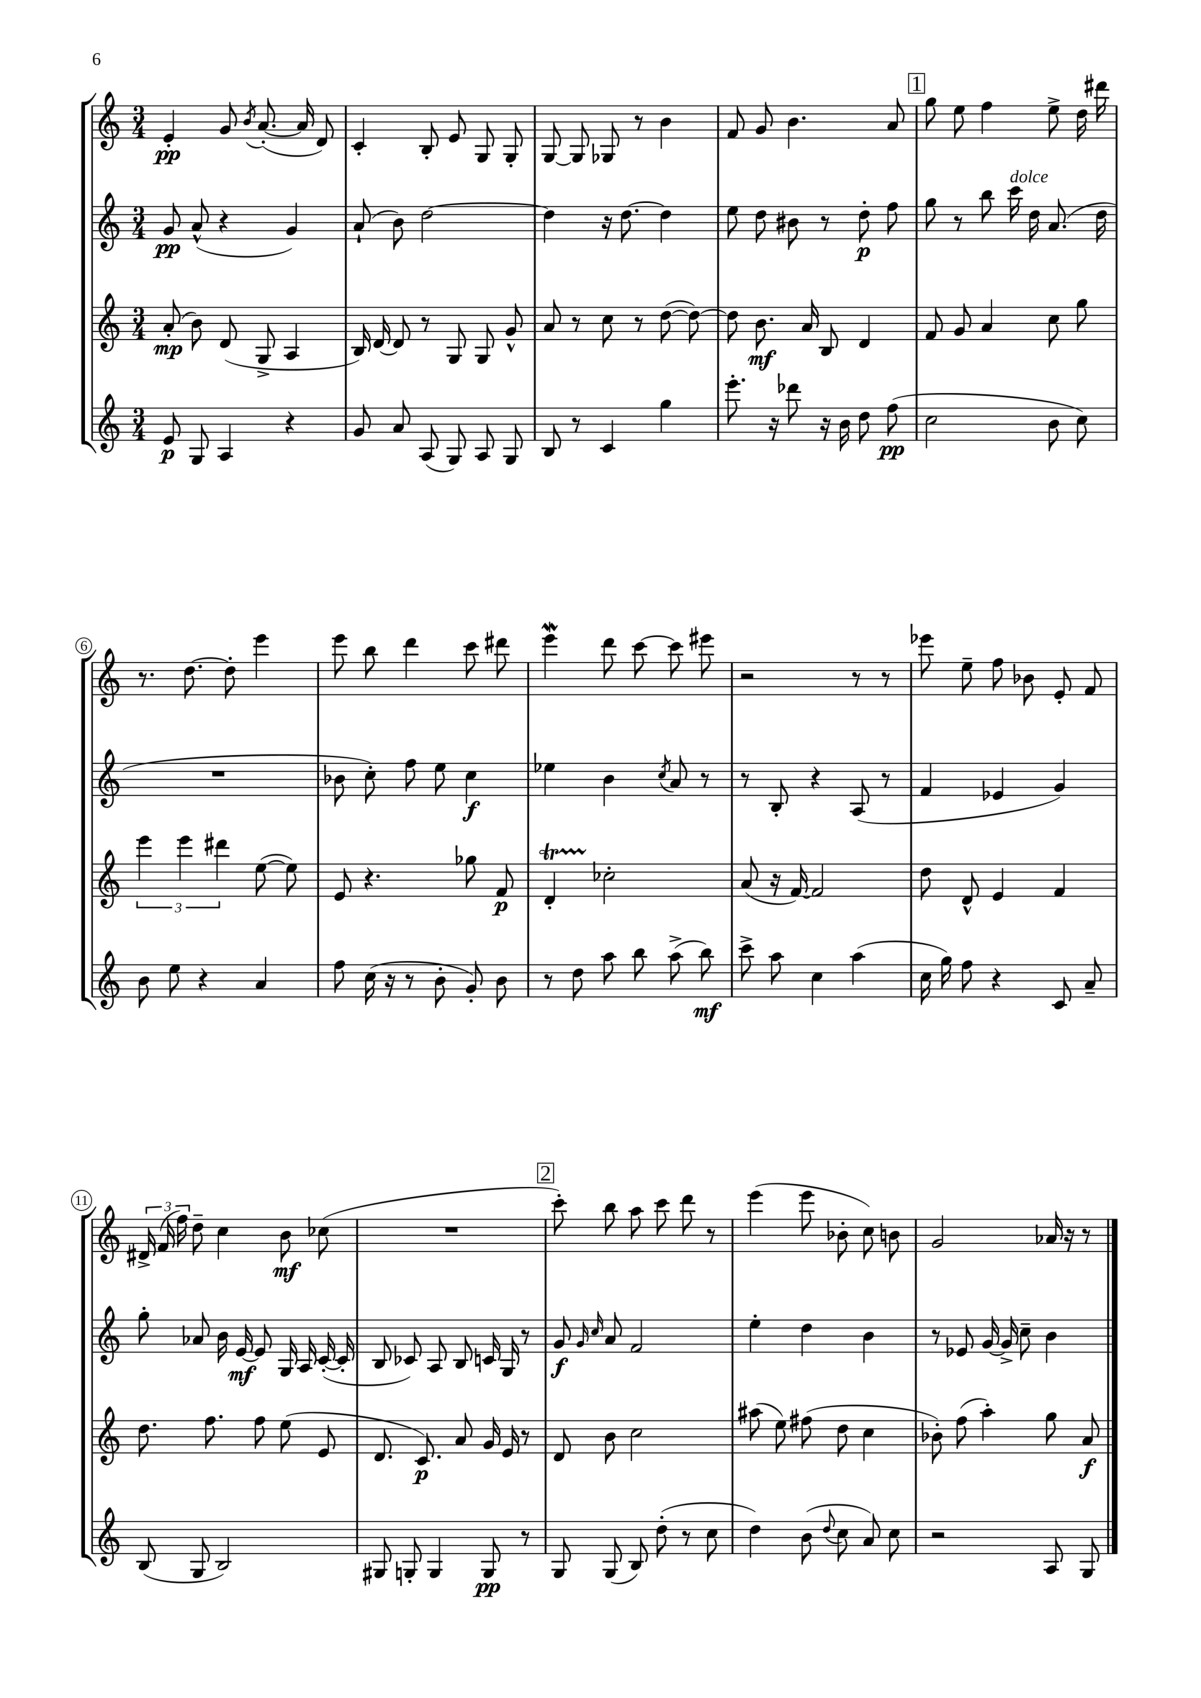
<<
\new StaffGroup <<
\new Staff = "s0" {
    \clef treble \key c \major \numericTimeSignature \time 3/4
    \autoBeamOff e'4-.\pp g'8 \acciaccatura { b'8 } a'8.~-.( a'16 d'8) |
    c'4-. b8-. e'8 g8 g8-. |
    g8~ g8 ges8 r8 b'4 |
    f'8 g'8 b'4. a'8 |
    \mark \markup { \box "1" } g''8 e''8 f''4 e''8-> d''16 dis'''16 |
    r8. d''8.~ d''8-. e'''4 |
    e'''8 b''8 d'''4 c'''8 dis'''8 |
    e'''4\mordent d'''8 c'''8~ c'''8 eis'''8 |
    r2 r8 r8 |
    ees'''8 e''8-- f''8 bes'8 e'8-. f'8 |
    \tuplet 3/2 { dis'16-> f'16( f''16) } d''8-- c''4 b'8\mf ces''8( |
    R2. |
    \mark \markup { \box "2" } c'''8-.) b''8 a''8 c'''8 d'''8 r8 |
    e'''4( e'''8 bes'8-. c''8) b'8 |
    g'2 aes'16 r16 r8 \bar "|." |
}
\new Staff = "s1" {
    \clef treble \key c \major \numericTimeSignature \time 3/4
    \autoBeamOff g'8\pp a'8-^( r4 g'4) |
    a'8-!( b'8) d''2~ |
    d''4 r16 d''8.~ d''4 |
    e''8 d''8 bis'8 r8 d''8-.\p f''8 |
    \mark \markup { \box "1" } g''8 r8 b''8 c'''16^\markup { \italic "dolce" } d''16 a'8.( d''16 |
    R2. |
    bes'8 c''8-.) f''8 e''8 c''4\f |
    ees''4 b'4 \acciaccatura { c''8 } a'8 r8 |
    r8 b8-. r4 a8( r8 |
    f'4 ees'4 g'4) |
    g''8-. aes'8 b'16 e'16~\mf e'8 g16 a16 c'16~-.( c'16-. |
    b8 ces'8) a8 b8 c'16 g16 r8 |
    \mark \markup { \box "2" } g'8\f \grace { g'16 c''16 } a'8 f'2 |
    e''4-. d''4 b'4 |
    r8 ees'8 g'16~ g'16-> c''8-- b'4 \bar "|." |
}
\new Staff = "s2" {
    \clef treble \key c \major \numericTimeSignature \time 3/4
    \autoBeamOff a'8-.\mp( b'8) d'8( g8-> a4 |
    b16) d'16~ d'8 r8 g8 g8 g'8-^ |
    a'8 r8 c''8 r8 d''8~( d''8~) |
    d''8 b'8.\mf a'16 b8 d'4 |
    \mark \markup { \box "1" } f'8 g'8 a'4 c''8 g''8 |
    \tuplet 3/2 { e'''4 e'''4 dis'''4 } e''8~( e''8) |
    e'8 r4. ges''8 f'8\p |
    d'4-.\startTrillSpan ces''2-.\stopTrillSpan |
    a'8( r16 f'16~) f'2 |
    d''8 d'8-^ e'4 f'4 |
    d''8. f''8. f''8 e''8( e'8 |
    d'8. c'8.\p) a'8 g'16 e'16 r8 |
    \mark \markup { \box "2" } d'8 b'8 c''2 |
    ais''8( e''8) fis''8( d''8 c''4 |
    bes'8-.) f''8( a''4-.) g''8 a'8\f \bar "|." |
}
\new Staff = "s3" {
    \clef treble \key c \major \numericTimeSignature \time 3/4
    \autoBeamOff e'8\p g8 a4 r4 |
    g'8 a'8 a8( g8) a8 g8 |
    b8 r8 c'4 g''4 |
    e'''8.-. r16 des'''8 r16 b'16 d''8 f''8\pp( |
    \mark \markup { \box "1" } c''2 b'8 c''8) |
    b'8 e''8 r4 a'4 |
    f''8 c''16( r16 r8 b'8-. g'8-.) b'8 |
    r8 d''8 a''8 b''8 a''8->( b''8\mf) |
    c'''8-> a''8 c''4 a''4( |
    c''16 g''16) f''8 r4 c'8 a'8-- |
    b8( g8 b2) |
    gis8 g8-. g4 g8\pp r8 |
    \mark \markup { \box "2" } g8 g8( b8) d''8-.( r8 c''8 |
    d''4) b'8( \appoggiatura { d''8 } c''8 a'8) c''8 |
    r2 a8 g8 \bar "|." |
}
>>
>>
\layout { \context { \Score \override BarNumber.stencil = #(make-stencil-circler 0.1 0.3 ly:text-interface::print) } }
